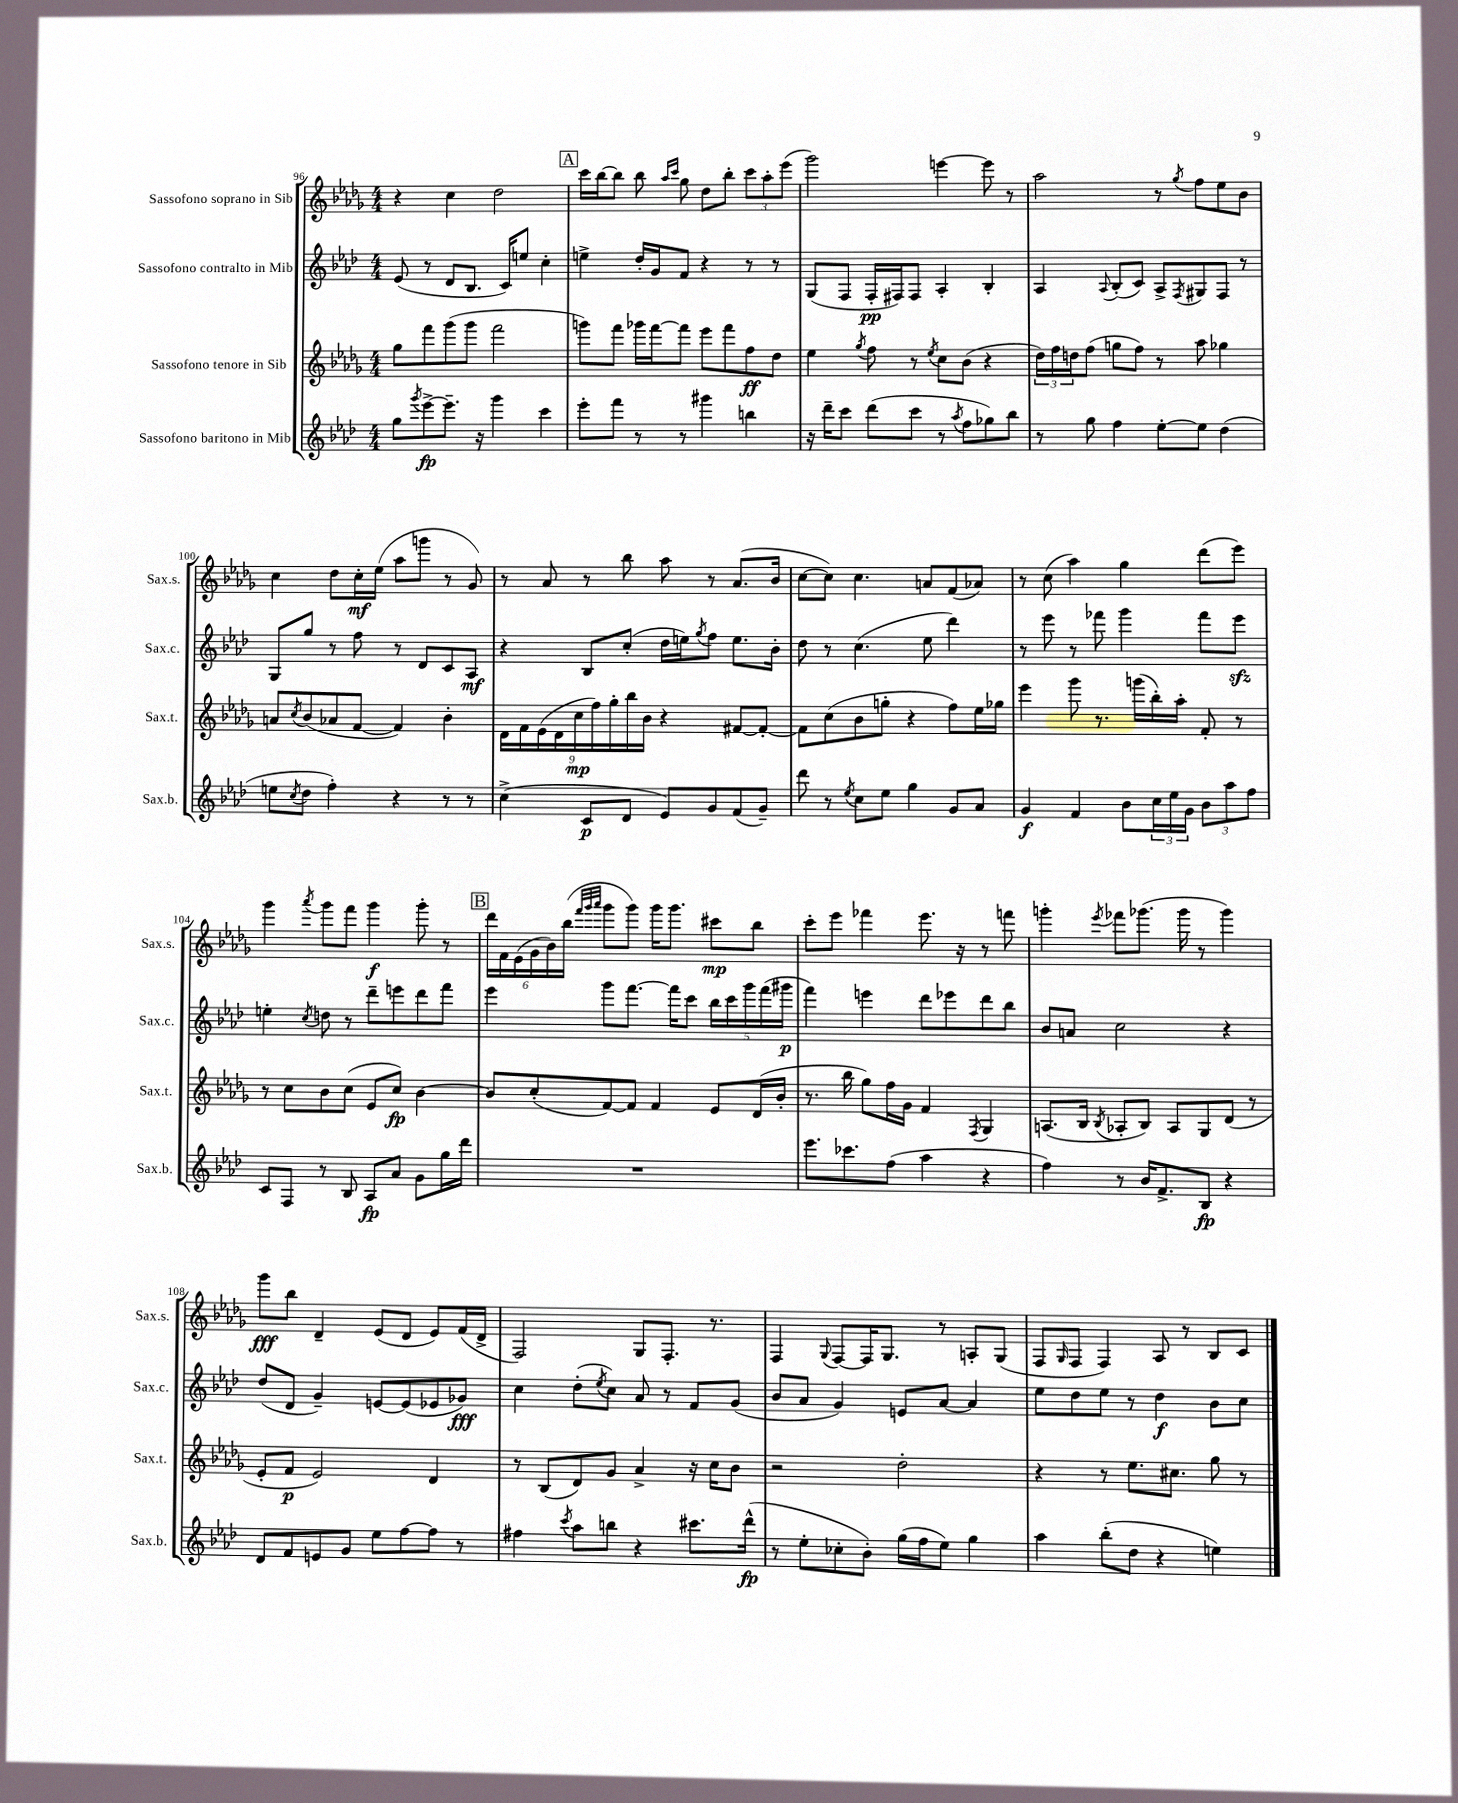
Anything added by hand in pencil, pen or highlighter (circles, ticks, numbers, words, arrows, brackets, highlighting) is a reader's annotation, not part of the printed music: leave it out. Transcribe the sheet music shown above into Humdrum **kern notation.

**kern	**dynam	**kern	**dynam	**kern	**dynam	**kern	**dynam
*part4	*part4	*part3	*part3	*part2	*part2	*part1	*part1
*staff4	*staff4	*staff3	*staff3	*staff2	*staff2	*staff1	*staff1
*I"Sassofono baritono in Mib	*	*I"Sassofono tenore in Sib	*	*I"Sassofono contralto in Mib	*	*I"Sassofono soprano in Sib	*
*I'Sax.b.	*	*I'Sax.t.	*	*I'Sax.c.	*	*I'Sax.s.	*
*clefG2	*	*clefG2	*	*clefG2	*	*clefG2	*
*k[b-e-a-d-]	*	*k[b-e-a-d-g-]	*	*k[b-e-a-d-]	*	*k[b-e-a-d-g-]	*
*M4/4	*	*M4/4	*	*M4/4	*	*M4/4	*
=96	=96	=96	=96	=96	=96	=96	=96
8gg\L	.	8gg-\L	.	(8e-/	.	4r	.
8qggg/	.	.	.	.	.	.	.
[8eee-^\	fp	8fff\	.	8r	.	.	.
8.eee-~\J]	.	(8ggg-\	.	8d-/L	.	4cc\	.
.	.	8ggg-\J	.	8.B-/J	.	.	.
16r	.	.	.	.	.	.	.
4ggg\	.	2fff\	.	.	.	2dd-\	.
.	.	.	.	16c/KL)	.	.	.
.	.	.	.	8een/J	.	.	.
4ccc\	.	.	.	4cc'\	.	.	.
!!LO:REH:place=s1:t=A
=97	=97	=97	=97	=97	=97	=97	=97
8eee-'\L	.	8gggn\L)	.	4een^\	.	16ccc\LL	.
.	.	.	.	.	.	[16bb-\J	.
8fff\J	.	8fff\J	.	.	.	8bb-\J]	.
8r	.	16ggg-X\LL	.	16dd-'/LL	.	8bb-\	.
.	.	[16fff\J	.	16g/J	.	.	.
.	.	.	.	.	.	16qqaa-/LL	.
.	.	.	.	.	.	16qqccc/JJ	.
8r	.	8fff\J]	.	8f/J	.	8gg-\	.
4ggg#X\	.	8eee-\L	.	4r	.	8dd-\L	.
.	.	8fff\	.	.	.	8bb-'\J	.
4bbn\	.	8ff\	ff	8r	.	12ccc\L	.
.	.	.	.	.	.	12aa-'\	.
.	.	8dd-\J	.	8r	.	.	.
.	.	.	.	.	.	(12eee-\J	.
=98	=98	=98	=98	=98	=98	=98	=98
16r	.	4ee-\	.	(8G/L	.	2ggg-\)	.
16ddd-~\KL	.	.	.	.	.	.	.
8ccc\J	.	.	.	8F/J	.	.	.
.	.	8qgg-/	.	.	.	.	.
(8ddd-\L	.	8ff\	.	16F'/LL	pp	.	.
.	.	.	.	16F#X/J)	.	.	.
8ccc\J	.	8r	.	8F#/J	.	.	.
.	.	8qee-/	.	.	.	.	.
8r	.	8cc\L	.	4A-'/	.	[4eeen\	.
8qaa-/	.	.	.	.	.	.	.
8ff\L	.	(8b-\J	.	.	.	.	.
8gg-X\)	.	4r	.	4B-'/	.	8eee\]	.
8bb-\J	.	.	.	.	.	8r	.
=99	=99	=99	=99	=99	=99	=99	=99
8r	.	24dd-\LL)	.	4A-/	.	2aa-\	.
.	.	24ff\	.	.	.	.	.
.	.	24ddn\J	.	.	.	.	.
8gg\	.	(8ff\J	.	.	.	.	.
.	.	.	.	8qqA-/	.	.	.
4ff\	.	8ggn\L	.	(8B-'/L	.	.	.
.	.	8ff\J)	.	8c/J)	.	.	.
[8ee-'\L	.	8r	.	8A-^/L	.	8r	.
.	.	.	.	8qF/	.	8qgg-/	.
8ee-\J]	.	8aa-\	.	8G#X/	.	8ff\L	.
(4dd-\	.	4gg-X\	.	8F/J	.	8ee-\	.
.	.	.	.	8r	.	8b-\J	.
!!LO:LB:g=z
=100	=100	=100	=100	=100	=100	=100	=100
8een\L	.	8an/L	.	8G/L	.	4cc\	.
8qcc/	.	8qcc/	.	.	.	.	.
8dd-\J	.	(8b-/	.	8gg/J	.	.	.
4ff'\)	.	8a-X/	.	8r	.	8dd-\L	.
.	.	[8f/J	.	8ff\	.	16cc'\L	mf
.	.	.	.	.	.	(16ee-\JJ	.
4r	.	4f/])	.	8r	.	8aa-\L	.
.	.	.	.	8d-/L	.	8gggn\J	.
8r	.	4b-'\	.	8c/	.	8r	.
8r	.	.	.	8A-/J	mf	8g-/)	.
=101	=101	=101	=101	=101	=101	=101	=101
(4cc^\	.	18d-\LL	.	4r	.	8r	.
.	.	18f\	.	.	.	.	.
.	.	(18e-\	.	.	.	.	.
.	.	.	.	.	.	8a-/	.
.	.	18d-\	.	.	.	.	.
.	.	18cc\	mp	.	.	.	.
8c/L	p	.	.	8B-/L	.	8r	.
.	.	18ff\)	.	.	.	.	.
.	.	18gg-'\	.	.	.	.	.
8d-/J	.	.	.	(8cc'/J	.	8bb-\	.
.	.	18bb-\	.	.	.	.	.
.	.	18b-\JJ	.	.	.	.	.
8e-/L)	.	4r	.	16dd-\LL	.	8aa-\	.
.	.	.	.	16een\J)	.	.	.
.	.	.	.	8qgg/	.	.	.
8g/	.	.	.	8ff\J	.	8r	.
(8f/	.	[8f#X/L	.	8.ee\L	.	(8.a-/L	.
8g~/J)	.	8f#'/J_	.	.	.	.	.
.	.	.	.	16b-'\Jk	.	16b-/Jk	.
=102	=102	=102	=102	=102	=102	=102	=102
8ddd-\	.	8f#\L]	.	8dd-\	.	[8cc\L	.
8r	.	(8cc\	.	8r	.	8cc\J])	.
8qee-/	.	.	.	.	.	.	.
8cc\L	.	8b-\	.	(4.cc\	.	4.cc\	.
8ee-\J	.	8ggn'\J	.	.	.	.	.
4gg\	.	4r	.	.	.	.	.
.	.	.	.	8ee-\	.	8an/L	.
8g/L	.	8ff\L)	.	4ddd-\)	.	(8f/	.
8a-/J	.	16ee-\L	.	.	.	8a-X/J)	.
.	.	16gg-X\JJ	.	.	.	.	.
=103	=103	=103	=103	=103	=103	=103	=103
4g/	f	4eee-\	.	8r	.	8r	.
.	.	.	.	8eee-\	.	(8cc\	.
4f/	.	8ggg-\	.	8r	.	4aa-\)	.
.	.	8.r	.	8fff-X\	.	.	.
8b-\L	.	.	.	4ggg\	.	4gg-\	.
.	.	(16gggn\LL	.	.	.	.	.
24cc\L	.	16bb-'\)	.	.	.	.	.
24ee-\	.	.	.	.	.	.	.
.	.	16aa-'\JJ	.	.	.	.	.
24g\JJ	.	.	.	.	.	.	.
12b-\L	.	8f'/	.	8fff-\L	.	(8ddd-\L	.
12aa-\	.	.	.	.	.	.	.
.	.	8r	.	8eee-zz\J	.	8eee-\J)	.
12ff\J	.	.	.	.	.	.	.
!!LO:LB:g=z
=104	=104	=104	=104	=104	=104	=104	=104
8c/L	.	8r	.	4een'\	.	4ggg-\	.
8F/J	.	8cc\L	.	.	.	.	.
.	.	.	.	8qcc/	.	8qaaa-/	.
8r	.	8b-\	.	8ddn\	.	8ggg-\L	.
8B-/	.	(8cc\J	.	8r	.	8fff\J	.
8A-/L	fp	8e-/L	.	8ddd-~\L	.	4ggg-\	f
8a-/J	.	8cc/J)	fp	8eeen\	.	.	.
8g\L	.	[4b-\	.	8ddd-\	.	8ggg-'\	.
16gg\L	.	.	.	8fff\J	.	8r	.
16ddd-\JJ	.	.	.	.	.	.	.
!!LO:REH:place=s1:t=B
=105	=105	=105	=105	=105	=105	=105	=105
1r	.	8b-/L]	.	4eee-\	.	24ddd-\LL	.
.	.	.	.	.	.	24f\	.
.	.	.	.	.	.	(24e-\	.
.	.	(8cc'/	.	.	.	24g-\	.
.	.	.	.	.	.	24b-\)	.
.	.	.	.	.	.	(24bb-\JJ	.
.	.	.	.	.	.	32qqfff/LLL	.
.	.	.	.	.	.	32qqggg-/	.
.	.	.	.	.	.	32qqaaa-/JJJ	.
.	.	[8f/)	.	8ggg\L	.	8ggg-\L	.
.	.	8f/J]	.	[8.fff\J	.	8ggg-\J)	.
.	.	4f/	.	.	.	16ggg-\KL	.
.	.	.	.	16fff\KL]	.	8.ggg-\J	.
.	.	.	.	8ccc\J	.	.	.
.	.	8e-/L	.	20bb-\LL	.	8ccc#X\L	mp
.	.	.	.	20ccc\	.	.	.
.	.	.	.	20ggg\	.	.	.
.	.	(16d-/L	.	.	.	8bb-\J	.
.	.	.	.	(20fff\	.	.	.
.	.	16b-'/JJ	.	.	.	.	.
.	.	.	.	20ggg#X\JJ	p	.	.
=106	=106	=106	=106	=106	=106	=106	=106
8.eee-\L	.	8.r	.	4fff\)	.	8ccc'\L	.
.	.	.	.	.	.	8eee-\J	.
8.ccc-X\	.	16bb-\	.	.	.	.	.
.	.	8gg-\L)	.	4eeen\	.	4fff-X\	.
(8ff\J	.	16ff\L	.	.	.	.	.
.	.	16g-\JJ	.	.	.	.	.
4aa-\	.	4f/	.	8ddd-\L	.	8.eee-\	.
.	.	.	.	8eee-X\	.	.	.
.	.	.	.	.	.	16r	.
.	.	8qF/	.	.	.	.	.
4r	.	4G-/	.	8ddd-\	.	8r	.
.	.	.	.	8bb-\J	.	8fffn\	.
=107	=107	=107	=107	=107	=107	=107	=107
4ff\)	.	(8.An/L	.	8b-/L	.	4gggn'\	.
.	.	.	.	8an/J	.	.	.
.	.	16B-/Jk	.	.	.	.	.
.	.	8qB-/	.	.	.	8qeee-/	.
8r	.	8A-X'/L	.	2cc\	.	8fff-X\L	.
16b-/KL	.	8B-/J)	.	.	.	(8.ggg-X\J	.
8.f^/	.	.	.	.	.	.	.
.	.	8A-/L	.	.	.	.	.
.	.	.	.	.	.	16ggg-\	.
8B-/J	fp	8G-/	.	.	.	8r	.
4r	.	(8d-/J	.	4r	.	4ggg-\)	.
.	.	8r	.	.	.	.	.
!!LO:LB:g=z
=108	=108	=108	=108	=108	=108	=108	=108
8d-/L	.	8e-'/L	.	(8dd-/L	.	8ggg-\L	fff
8f/	.	8f/J	p	8d-/J	.	8bb-\J	.
8en/	.	2e-/)	.	4g~/)	.	4d-~/	.
8g/J	.	.	.	.	.	.	.
8ee-\L	.	.	.	[8en/L	.	(8e-/L	.
[8ff\	.	.	.	(8e/]	.	8d-/J	.
8ff\J]	.	4d-/	.	8e-X/	.	8e-/L)	.
8r	.	.	.	8g-X/J)	fff	(16f/L	.
.	.	.	.	.	.	16d-^/JJ	.
=109	=109	=109	=109	=109	=109	=109	=109
4ff#X\	.	8r	.	4cc\	.	2F/)	.
.	.	(8B-/L	.	.	.	.	.
8qccc/	.	.	.	.	.	.	.
8aa-\L	.	8d-/)	.	(8dd-'\L	.	.	.
.	.	.	.	8qee-/	.	.	.
8bbn\J	.	8g-/J	.	8cc\J)	.	.	.
4r	.	4a-^/	.	8a-/	.	8G-/L	.
.	.	.	.	8r	.	8.F'/J	.
8.ccc#X\L	.	16r	.	8f/L	.	.	.
.	.	16cc\KL	.	.	.	8.r	.
.	.	8b-\J	.	(8g/J	.	.	.
(16ddd-^^\Jk	fp	.	.	.	.	.	.
=110	=110	=110	=110	=110	=110	=110	=110
8r	.	2r	.	8b-/L	.	4F/	.
8ee-'\L	.	.	.	8a-/J	.	.	.
.	.	.	.	.	.	8qqG-/	.
8cc-X'\	.	.	.	4g/)	.	[8F/L	.
8b-'\J)	.	.	.	.	.	16F/K]	.
.	.	.	.	.	.	8.G-/J	.
(16gg\LL	.	2dd-'\	.	8en/L	.	.	.
16ff\J	.	.	.	.	.	.	.
8ee-\J)	.	.	.	[8a-/J	.	8r	.
4gg\	.	.	.	4a-/]	.	8An'/L	.
.	.	.	.	.	.	(8G-/J	.
=111	=111	=111	=111	=111	=111	=111	=111
4aa-\	.	4r	.	8ee-\L	.	8F/L	.
.	.	.	.	.	.	16qqG-/	.
.	.	.	.	8dd-\	.	8F/J	.
(8bb-'\L	.	8r	.	8ee-\J	.	4F/)	.
8dd-\J	.	8.ee-\L	.	8r	.	.	.
4r	.	.	.	4dd-\	f	8A-/	.
.	.	8.cc#X\J	.	.	.	.	.
.	.	.	.	.	.	8r	.
4een\)	.	8gg-\	.	8b-\L	.	8B-/L	.
.	.	8r	.	8cc\J	.	8c/J	.
==	==	==	==	==	==	==	==
*-	*-	*-	*-	*-	*-	*-	*-
